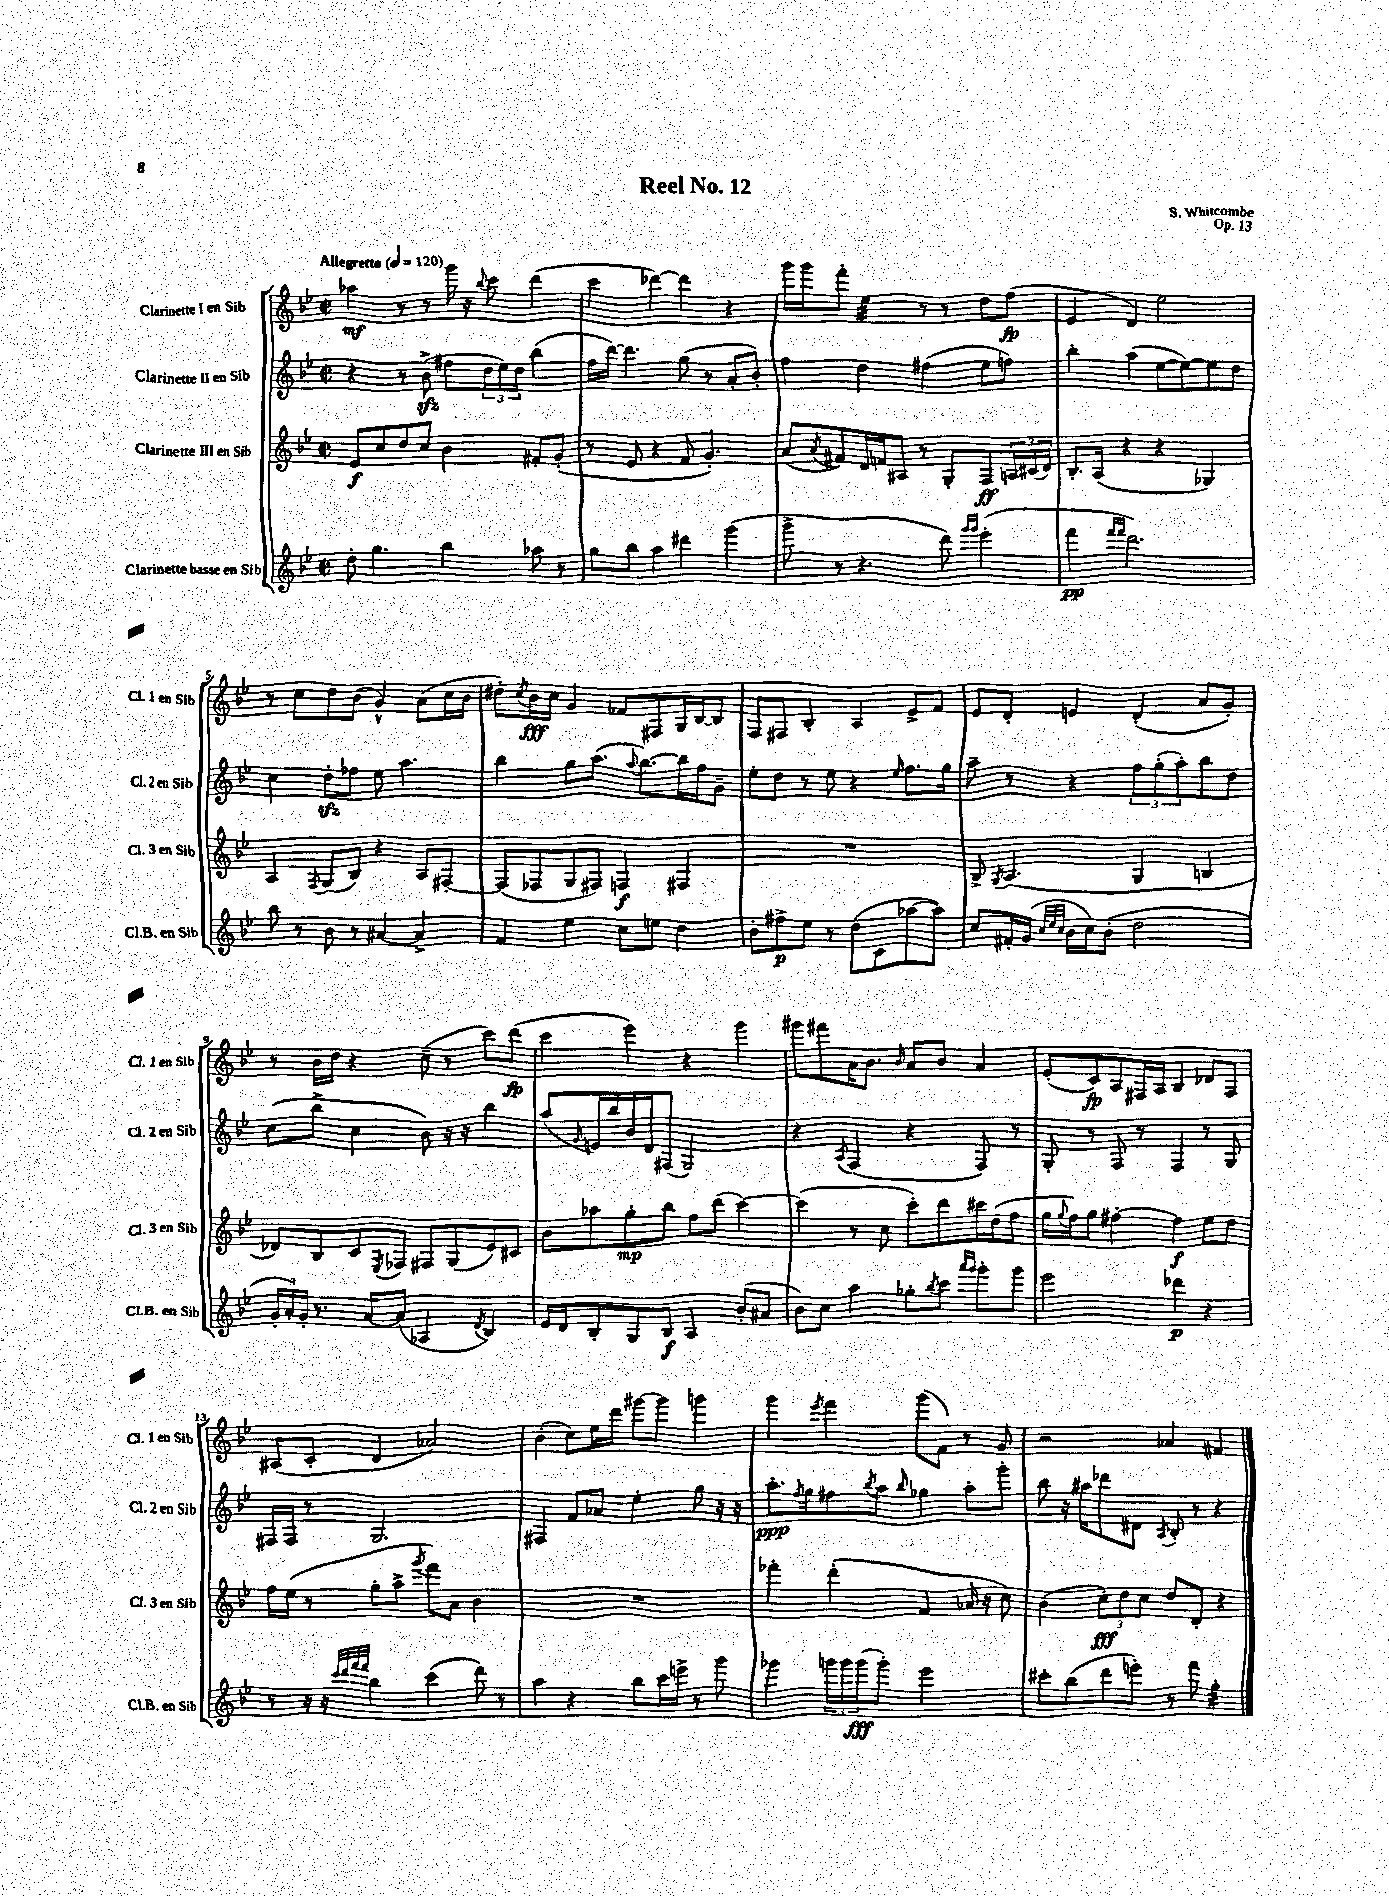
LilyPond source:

\header { title = "Reel No. 12" composer = "S. Whitcombe" opus = "Op. 13" }
<<
\new StaffGroup <<
\new Staff = "s0" \with { instrumentName = "Clarinette I en Sib" shortInstrumentName = "Cl. 1 en Sib" } {
    \clef treble \key bes \major \defaultTimeSignature \time 2/2 \tempo "Allegretto" 4 = 120
    aes''4\mf r8 r8 g'''16 r16 \appoggiatura { bes''8 } c'''8 d'''4( |
    c'''4 des'''4~) des'''4 r4 |
    g'''16 g'''16 f'''8-. ees''4:32 r8 r8 d''8 f''8\fp( |
    ees'4 d'4) ees''2 |
    r8 c''8 d''8 bes'8( g'4-^) a'8( c''16 bes'16 |
    dis''8-.) \acciaccatura { c''8 } bes'16\fff c''16 g'4 fes'8 fis8 g16 bes16~ bes8 |
    f8 fis8 bes4-. a4 ees'8-> f'8 |
    ees'8 d'8-. e'4 d'4-.( a'8 g'8-.) |
    r8 bes'16 d''16 r4 c''8--( r8 c'''8) d'''8\fp( |
    c'''4 ees'''4) r4 g'''4 |
    gis'''8 fis'''8 a'16 bes'8. \grace { bes'16 } a'8 bes'8 a'4 |
    ees'8-.( c'8\fp) a8 fis16 a16 bes4 des'8 fis8 |
    ais8( c'8-. d'4 aes'2) |
    bes'4-.( c''8) ees''16 d'''16 gis'''8~ gis'''8 g'''4 |
    g'''4 \acciaccatura { ees'''8 } f'''4 g'''8( f'8) r8 g'8 |
    r2 aes'4 fis'4 \bar "|." |
}
\new Staff = "s1" \with { instrumentName = "Clarinette II en Sib" shortInstrumentName = "Cl. 2 en Sib" } {
    \clef treble \key bes \major \defaultTimeSignature \time 2/2
    r4 r8 bes'8->\sfz( fis''8 \tuplet 3/2 { d''16 ees''16) d''16 } bes''4( |
    f''16 d'''16~) d'''4. g''8( r8 a'8-. bes'8-.) |
    f''4 d''4 fis''4( ees''8 f''8) |
    bes''4-. a''4( ees''8~ ees''8~) ees''8 d''8 |
    c''4 d''8-.\sfz fes''8 ees''8 a''4. |
    bes''4 g''8 a''8.( \appoggiatura { a''8 } bes''8.~) bes''16 f''16 g'8-- |
    ees''8-. d''8 r8 ees''8 r4 \grace { ees''16 } f''8. g''16 |
    a''8-- r8 r4 \tuplet 3/2 { f''8 g''8-.( a''8-.) } bes''8 d''8 |
    c''8( bes''8-> c''4 bes'8) r16 r16 bes''4 |
    a''8( \grace { g'16 } e'16) bes''16 bes'16 d'16 fis8( g2) |
    r4 \acciaccatura { a8 } f4( r4 f8) r8 |
    g8-. r8 f8 r8 f4 r8 g8 |
    fis16 fis16 r8 g2. |
    fis4 f'8 aes'8 ees''4-. g''8 r16 r16 |
    a''8.-.\ppp \acciaccatura { f''8 } g''16 fis''8 \acciaccatura { bes''8 } a''8 \grace { bes''16 } ges''4 a''8-. g'''8-. |
    bes''8 r16 ais''16 des'''8 dis'8 \acciaccatura { a8 } bes8-. r8 r4 \bar "|." |
}
\new Staff = "s2" \with { instrumentName = "Clarinette III en Sib" shortInstrumentName = "Cl. 3 en Sib" } {
    \clef treble \key bes \major \defaultTimeSignature \time 2/2
    ees'8\f c''8 d''8 c''8 bes'4 fis'8-. g'8-.( |
    r8 ees'8 r4 f'8 g'4.-.) |
    a'8( \acciaccatura { a'8 } fis'8) d'16 f'16 ais8 r8 g8-. f8\ff \tuplet 3/2 { a16 cis'16( d'16) } |
    bes8.-. a16( r4 r4 ges4) |
    a4 \acciaccatura { f8 } g8( bes8) r4 a8 fis8~-. |
    fis8( fes8 g8 fis8) f4\f fis4 |
    R1 |
    bes8-> \acciaccatura { g8 } a4.( g4 b4 |
    des'8) bes8 c'8 \acciaccatura { ees8 } fes8 fis8 g8( ees'8) cis'8 |
    bes'8 aes''8 g''8-.\mp bes''8 f''8 d'''8( c'''4~) |
    c'''4( r8 c''8 c'''8-.) d'''8 cis'''16 d''16( f''8 |
    g''16 \appoggiatura { g''8 } f''16) g''8 fis''4~-. fis''4\f ees''8 d''8 |
    f''16 ees''16( r8 g''8-. a''8-> \acciaccatura { g'''8 } f'''8) a'8 bes'4 |
    R1 |
    fes'''4-. d'''4-.( f'4 aes'16 r16 c''8) |
    bes'4( \tuplet 3/2 { c''8-.\fff) d''8 c''8 } d''8 d'8-. r4 \bar "|." |
}
\new Staff = "s3" \with { instrumentName = "Clarinette basse en Sib" shortInstrumentName = "Cl.B. en Sib" } {
    \clef treble \key bes \major \defaultTimeSignature \time 2/2
    d''8-. g''4. bes''4 aes''8 r8 |
    g''8 bes''8 a''4 dis'''4 g'''4( |
    g'''8-> r8 r4. d'''8) \grace { g'''16 g'''16 } ees'''4-.( |
    f'''4\pp \grace { f'''16 f'''16 } d'''2.) |
    bes''8 r8 bes'8 r8 ais'4~ ais'4-> |
    f'4 ees''4 c''8 e''8 d''4 |
    bes'8-. fis''8->\p ees''8 r8 d''8( c'8 aes''8~ aes''8) |
    c''8 fis'16-. g'16( \grace { c''32 ees''32 c''32 } bes'16 c''16) bes'8-.( d''2 |
    \tuplet 3/2 { g'16-. a'16-.) g'16-. } r8. a'16~ a'8( aes4 \acciaccatura { d'8 } bes4) |
    ees'16 d'16 bes8-. g8 bes8\f a4 bes'8-.( ais'8 |
    bes'8) c''8 a''4 ges''8-. \acciaccatura { bes''8 } c'''8 \grace { a'''16 g'''16 } g'''8-. g'''8 |
    ees'''2 des'''4\p r4 |
    r8 r16 r16 \grace { c'''32 d'''32 f'''32 f'''32 } bes''4 c'''4( d'''8) r8 |
    a''4 r4 bes''8 c'''16 e'''16-> r8 g'''8 |
    ges'''4 \tuplet 3/2 { g'''16 g'''16 g'''16\fff( } g'''8-.) ees'''2 |
    cis'''8-. bes''8( d'''8 e'''8-.) r8 f'''8 g''4:32-. \bar "|." |
}
>>
>>
